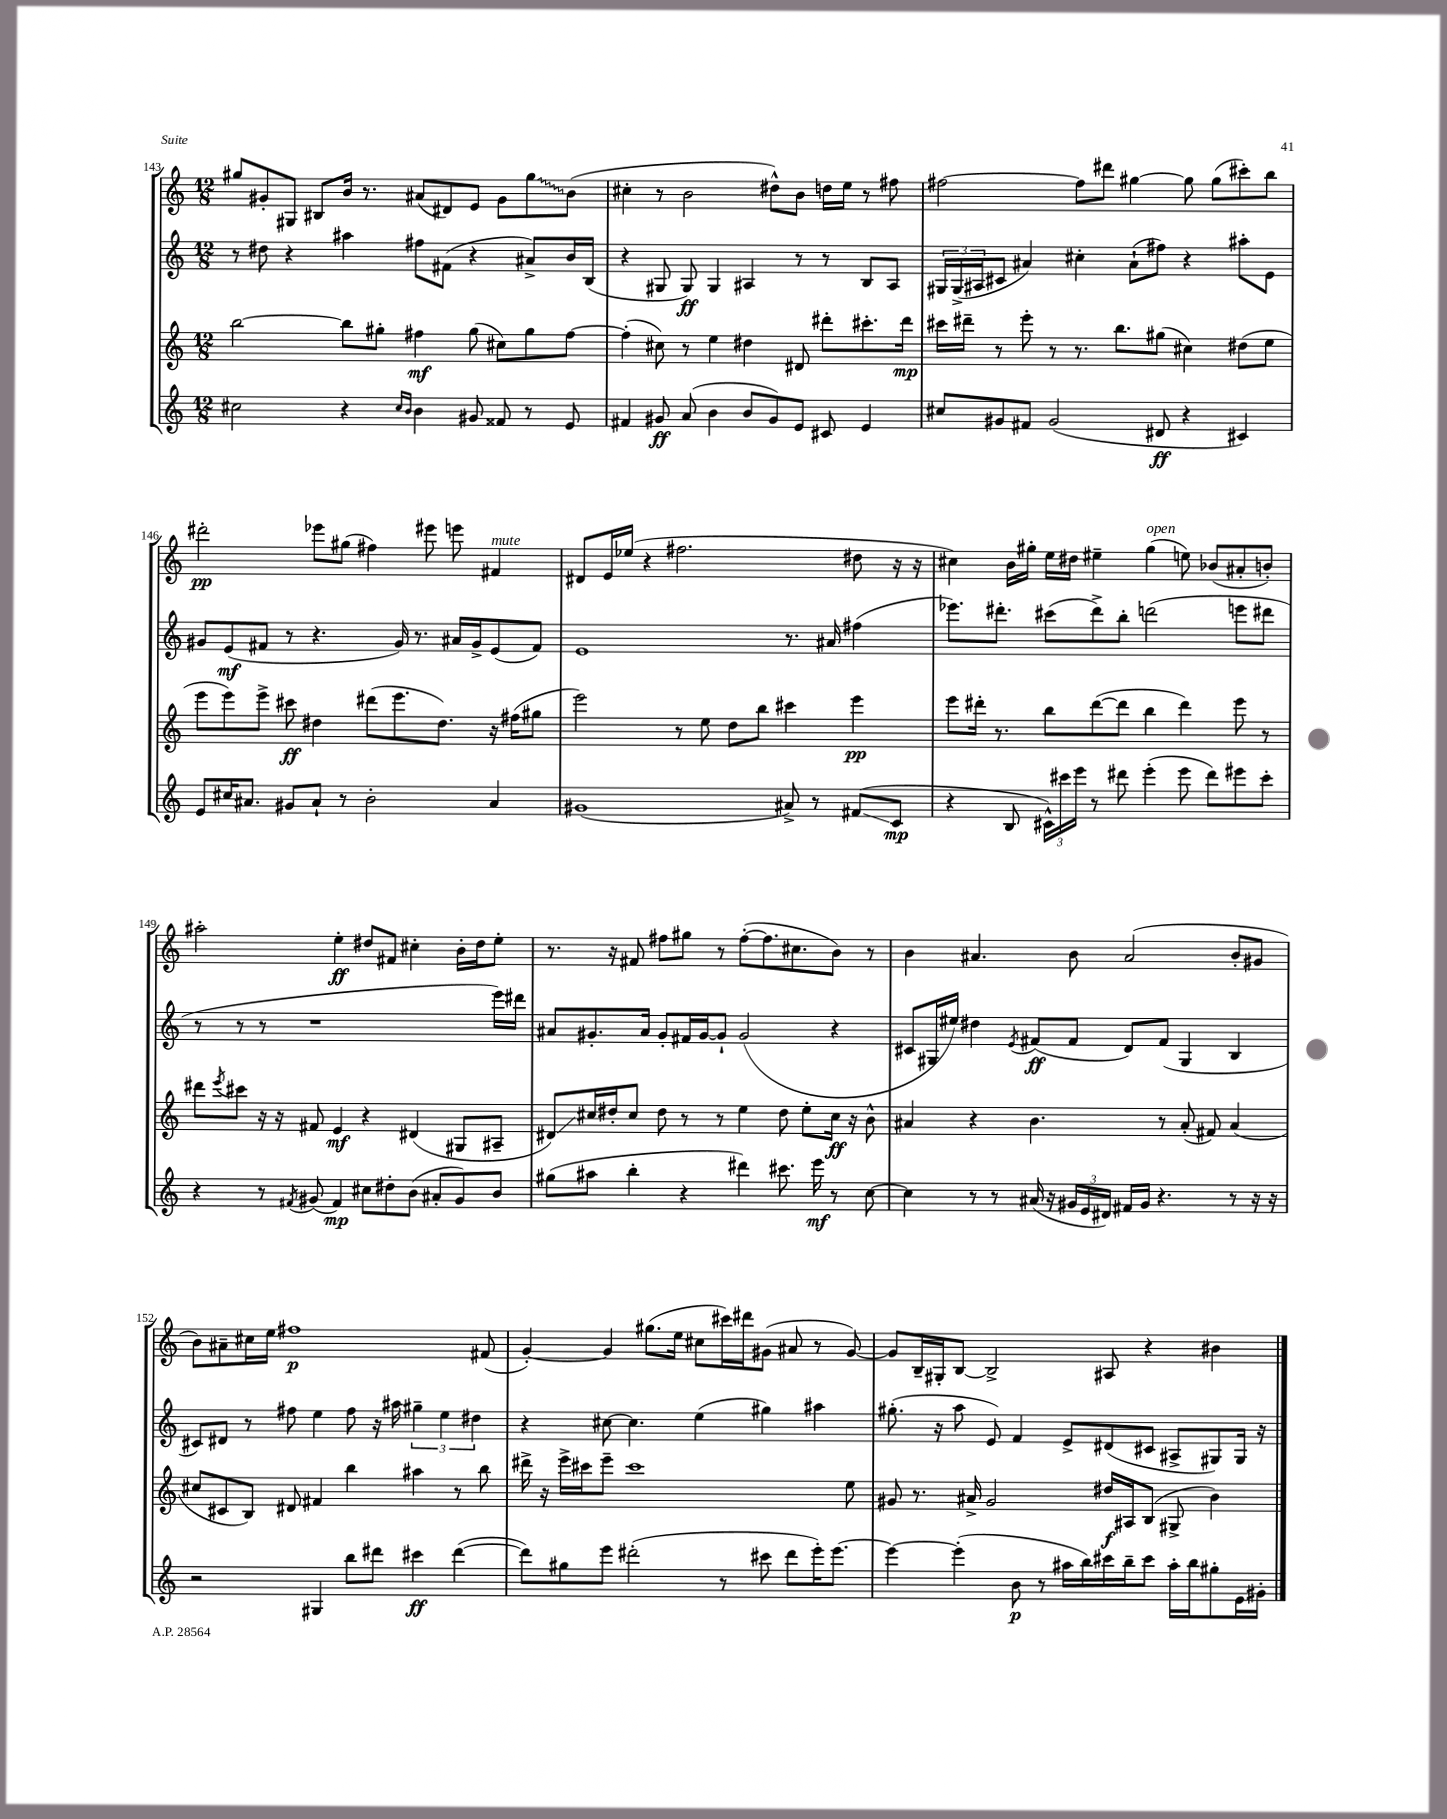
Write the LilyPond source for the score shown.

<<
\new StaffGroup <<
\new Staff = "s0" {
    \clef treble \key c \major \numericTimeSignature \time 12/8
    gis''8 gis'8-. gis8 bis8 b'16 r8. ais'8( dis'8) e'8 gis'8 \once \override Glissando.style = #'zigzag gis''8\glissando b'8( |
    cis''4-. r8 b'2 dis''8-^) b'8 d''16 e''16 r8 fis''8 |
    fis''2~ fis''8 dis'''8 gis''4~ gis''8 gis''8( cis'''8-.) b''8 |
    dis'''2-.\pp ees'''8 gis''8( fis''4) eis'''8 e'''8 fis'4^\markup { \italic "mute" } |
    dis'8 e'16 ees''16( r4 fis''2. dis''8 r16 r16 |
    cis''4) b'16 gis''16-. e''16 dis''16 eis''4-- gis''4^\markup { \italic "open" }( e''8) bes'8( ais'8-. b'8-.) |
    ais''2-. e''4-.\ff dis''8 fis'8 cis''4-. b'16-. dis''16 e''8-. |
    r8. r16 fis'8 fis''8 gis''8 r8 fis''8~-.( fis''8. cis''8. b'8) r8 |
    b'4 ais'4. b'8 ais'2( b'8-. gis'8 |
    b'8) ais'8-- cis''16 e''16 fis''1\p fis'8( |
    g'4~-.) g'4 gis''8.( e''16 cis''8 cis'''16) dis'''16 gis'8( ais'8 r8 gis'8~) |
    gis'8 b16-- gis16-. b8~ b2-> ais8 r4 bis'4 \bar "|." |
}
\new Staff = "s1" {
    \clef treble \key c \major \numericTimeSignature \time 12/8
    r8 dis''8 r4 ais''4 fis''8 fis'8( r4 ais'8->) b'16 b16( |
    r4 gis8 gis8\ff) gis4 ais4 r8 r8 b8 ais8 |
    \tuplet 3/2 { gis16 gis16->( ais16 } cis'8 ais'4) cis''4-. ais'8-!( fis''8) r4 ais''8-. e'8 |
    gis'8 e'8\mf( fis'8 r8 r4. gis'16) r8. ais'16 gis'16-> e'8( fis'8) |
    e'1 r8. ais'16 fis''4( |
    ees'''8.) dis'''8.-. cis'''8( dis'''8->) b''8-. d'''2( e'''8 dis'''8 |
    r8 r8 r8 r1 e'''16) dis'''16 |
    ais'8 gis'8.-. ais'16 gis'8-. fis'16 gis'16~ gis'8-! gis'2( r4 |
    cis'8 gis16 eis''16) dis''4 \acciaccatura { e'8 } fis'8\ff( fis'8 d'8) fis'8( gis4 b4 |
    cis'8) dis'8 r8 fis''8 e''4 fis''8 r16 ais''16 \tuplet 3/2 { gis''4-- e''4 dis''4 } |
    r4 cis''8~ cis''4. e''4( gis''4) ais''4 |
    gis''8.-.( r16 a''8 e'8) f'4 e'8-> dis'8( cis'8 ais8-> gis8) gis16 r16 \bar "|." |
}
\new Staff = "s2" {
    \clef treble \key c \major \numericTimeSignature \time 12/8
    b''2~ b''8 gis''8-. fis''4\mf gis''8( cis''8) gis''8 fis''8~ |
    fis''4-.( cis''8) r8 e''4 dis''4 dis'8 dis'''8-. cis'''8.-. dis'''16\mp |
    cis'''16 dis'''16-- r8 e'''8-. r8 r8. b''8. gis''8( cis''4) dis''8( e''8 |
    e'''8 e'''8) e'''8-> cis'''8\ff dis''4 dis'''8( e'''8. dis''8.) r16 fis''16( gis''8 |
    e'''2) r8 e''8 d''8 b''8 cis'''4 e'''4\pp |
    e'''8 dis'''16-. r8. b''8 dis'''8~( dis'''8 b''4 dis'''4) e'''8 r8 |
    dis'''8 \acciaccatura { e'''8 } cis'''8 r16 r16 fis'8 e'4\mf r4 dis'4( gis8 ais8-- |
    dis'8\glissando) cis''16 dis''16-. cis''8 dis''8 r8 r8 e''4 dis''8 e''8-. cis''16\ff r16 b'8-^ |
    ais'4 r4 b'4. r8 ais'8-.( fis'8) ais'4( |
    cis''8 cis'8 b8) dis'8 fis'4 b''4 ais''4 r8 b''8 |
    dis'''16-> r16 e'''16-> cis'''16 e'''8-- cis'''1 e''8 |
    gis'8 r8. ais'16-> gis'2 dis''16\f ais16 b8( gis8-> b'4) \bar "|." |
}
\new Staff = "s3" {
    \clef treble \key c \major \numericTimeSignature \time 12/8
    cis''2 r4 \grace { cis''16 b'16 } b'4 gis'8 fisis'8 r8 e'8 |
    fis'4 gis'8\ff a'8( b'4 b'8 gis'8) e'8 cis'8 e'4 |
    cis''8 gis'8 fis'8 gis'2( dis'8\ff r4 cis'4) |
    e'8 cis''16 ais'8. gis'8 ais'8-! r8 b'2-. ais'4 |
    gis'1( ais'8->) r8 fis'8\glissando( c'8\mp |
    r4 b8 \tuplet 3/2 { cis'16-^) cis'''16 e'''16 } r8 dis'''8 e'''4-.( e'''8 dis'''8) eis'''8 cis'''8-. |
    r4 r8 \acciaccatura { fis'8 } gis'8( fis'4\mp) cis''8 dis''8-. b'8( ais'8-. gis'8) b'8 |
    gis''8( ais''8 b''4-. r4 dis'''4) cis'''8. e'''16\mf r8 c''8~ |
    c''4 r8 r8 ais'16( r16 \tuplet 3/2 { gis'16 e'16 dis'16) } fis'16 gis'16 r4. r8 r16 r16 |
    r2 gis4 b''8 dis'''8 cis'''4\ff dis'''4~( |
    dis'''8) gis''8 e'''8 dis'''2-.( r8 cis'''8 dis'''8 e'''16-.) e'''8.~ |
    e'''4~ e'''4-.( b'8\p r8 ais''16 b''16) cis'''16 b''16-- cis'''8 ais''16-. b''16 gis''8-. e'16 gis'16-. \bar "|." |
}
>>
>>
\layout { \context { \Score currentBarNumber = #143 } }
